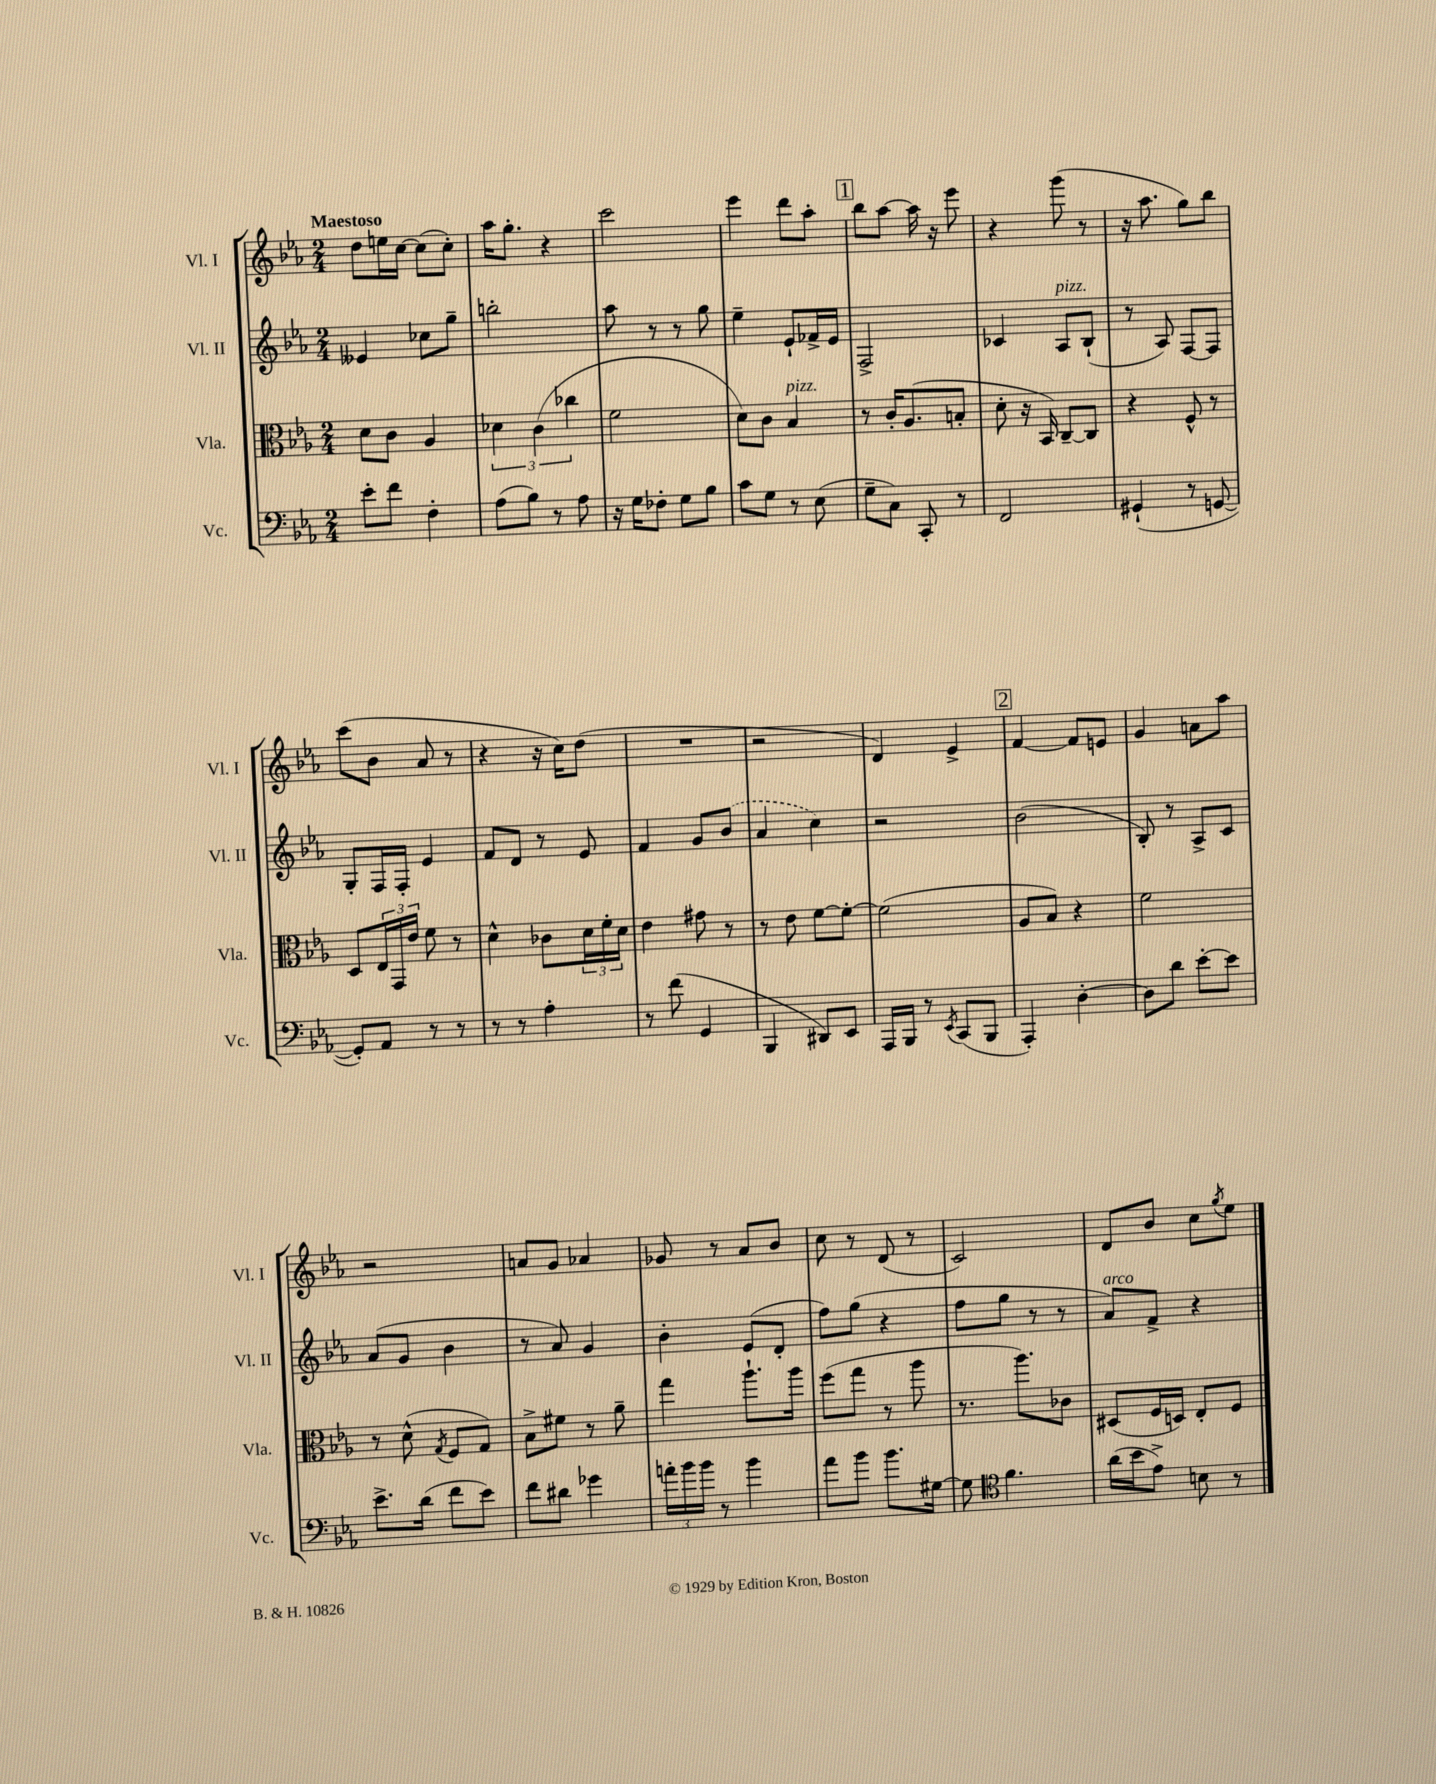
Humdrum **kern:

**kern	**kern	**kern	**kern
*part4	*part3	*part2	*part1
*staff4	*staff3	*staff2	*staff1
*I"Vc.	*I"Vla.	*I"Vl. II	*I"Vl. I
*I'Vc.	*I'Vla.	*I'Vl. II	*I'Vl. I
*clefF4	*clefC3	*clefG2	*clefG2
*k[b-e-a-]	*k[b-e-a-]	*k[b-e-a-]	*k[b-e-a-]
*M2/4	*M2/4	*M2/4	*M2/4
=1	=1	=1	=1
!	!	!	!LO:TX:a:B:t=Maestoso
8e-'\L	8d\L	4e--X/	8dd\L
8f\J	8c\J	.	16een\L
.	.	.	[16cc\JJ
4F'\	4A-/	8cc-X\L	(8cc\L]
.	.	8gg~\J	8cc'\J)
=2	=2	=2	=2
(8A-\L	6d-X\	2bbn'\	16aa-\KL
.	.	.	8.gg'\J
8B-\J)	.	.	.
.	(6c\	.	.
8r	.	.	4r
.	6cc-X\	.	.
8A-\	.	.	.
=3	=3	=3	=3
16r	2f\	8aa-\	2ccc\
16G\KL	.	.	.
8F-X'\J	.	8r	.
8G\L	.	8r	.
8B-\J	.	8gg\	.
=4	=4	=4	=4
8c\L	8d\L)	4ee-~\	4eee-\
8G\J	8c\J	.	.
!	!LO:TX:a:i:t=pizz.	!	!
8r	4B-/	8e-`/L	8ddd\L
(8E-\	.	16f-X^/L	8aa-'\J
.	.	16e-/JJ	.
!!LO:REH:place=s1:t=1
=5	=5	=5	=5
8G~\L	8r	2F^/	8bb-\L
8C\J)	16c'/KL	.	[8aa-\J
.	(8.A-/	.	.
8CC'/	.	.	16aa-\]
.	.	.	16r
8r	8Bn'/J	.	8eee-\
=6	=6	=6	=6
2FF/	8d'\	4c-X/	4r
.	16r	.	.
.	16BB-/)	.	.
!	!	!LO:TX:a:i:t=pizz.	!
.	[8C~/L	8A-/L	(8ggg\
.	8C/J]	(8B-`/J	8r
=7	=7	=7	=7
(4GG#X`/	4r	8r	16r
.	.	.	8.aa-\
.	.	8A-/)	.
8r	8F^^/	[8F/L	8gg\L)
[8GGn/	8r	8F/J]	8bb-\J
!!LO:LB:g=z
=8	=8	=8	=8
8GG'/L])	8D/L	8G'/L	(8ccc\L
8AA-/J	24E-/L	16F/L	8b-\J
.	24GG/	.	.
.	.	16F'/JJ	.
.	24e-/JJ	.	.
8r	8f\	4e-/	8a-/
8r	8r	.	8r
=9	=9	=9	=9
8r	4d^^\	8f/L	4r
8r	.	8d/J	.
4A-'\	8c-X\L	8r	16r
.	.	.	16cc\KL)
.	24d\L	8e-/	(8dd\J
.	24f'\	.	.
.	24d\JJ	.	.
=10	=10	=10	=10
8r	4e-\	4f/	2r
(8f\	.	.	.
4GG/	8g#X\	8g/L	.
.	8r	(8b-/J	.
=11	=11	=11	=11
4BBB-/	8r	4a-/	2r
.	8e-\	.	.
8DD#X/L)	[8f\L	4cc\)	.
8EE-/J	8f'\J_	.	.
=12	=12	=12	=12
16AAA-/LL	(2f\]	2r	4d/)
16BBB-/JJ	.	.	.
8r	.	.	.
8qEE-/	.	.	.
(8CC/L	.	.	4e-^/
8BBB-/J	.	.	.
!!LO:REH:place=s1:t=2
=13	=13	=13	=13
4AAA-'/)	8A-/L	(2b-\	[4f/
.	8B-/J)	.	.
[4D'\	4r	.	8f/L]
.	.	.	8en/J
=14	=14	=14	=14
8D\L]	2f\	8B-'/)	4g/
8d\J	.	8r	.
[8e-'\L	.	8A-^/L	8an\L
8e-\J]	.	8c/J	8aa-\J
!!LO:LB:g=z
=15	=15	=15	=15
8.e-^\L	8r	(8a-/L	2r
.	(8d^^\	8g/J	.
(16d\Jk	.	.	.
.	8qG/	.	.
8f\L	8F/L	4b-\	.
8e-\J)	8G/J)	.	.
=16	=16	=16	=16
8f\L	8B-^\L	8r	8an/L
8d#X\J	8f#X\J	8a-/)	8g/J
4g-X\	8r	4g/	4a-X/
.	8a-~\	.	.
=17	=17	=17	=17
24an'\LL	4gg\	4b-'\	8g-X/
24b-\	.	.	.
24b-\JJ	.	.	.
8r	.	.	8r
4b-\	8.aa-`\L	(8e-/L	8a-/L
.	.	8d'/J	8b-/J
.	16aa-\Jk	.	.
=18	=18	=18	=18
8a-\L	(8ff\L	8ff\L)	8cc\
8b-\J	8gg\J	(8gg\J	8r
8.b-\L	8r	4r	(8d/
.	8aa-\	.	8r
[16G#X\Jk	.	.	.
=19	=19	=19	=19
8G#\]	8.r	8ff\L	2c/)
*clefC4	*	*	*
4.f\	.	8gg\J	.
.	8.aa-\L)	.	.
.	.	8r	.
.	8c-X\J	8r	.
=20	=20	=20	=20
!	!	!LO:TX:a:i:t=arco	!
(16a-\LL	(8D#X/L	8a-/L)	8d/L
16b-\J	.	.	.
8e-^\J)	16F/L	8f^/J	8b-/J
.	16Dn/JJ)	.	.
8Bn\	8E-'/L	4r	8cc\L
.	.	.	8qgg/
8r	8F/J	.	8ee-\J
==	==	==	==
*-	*-	*-	*-
